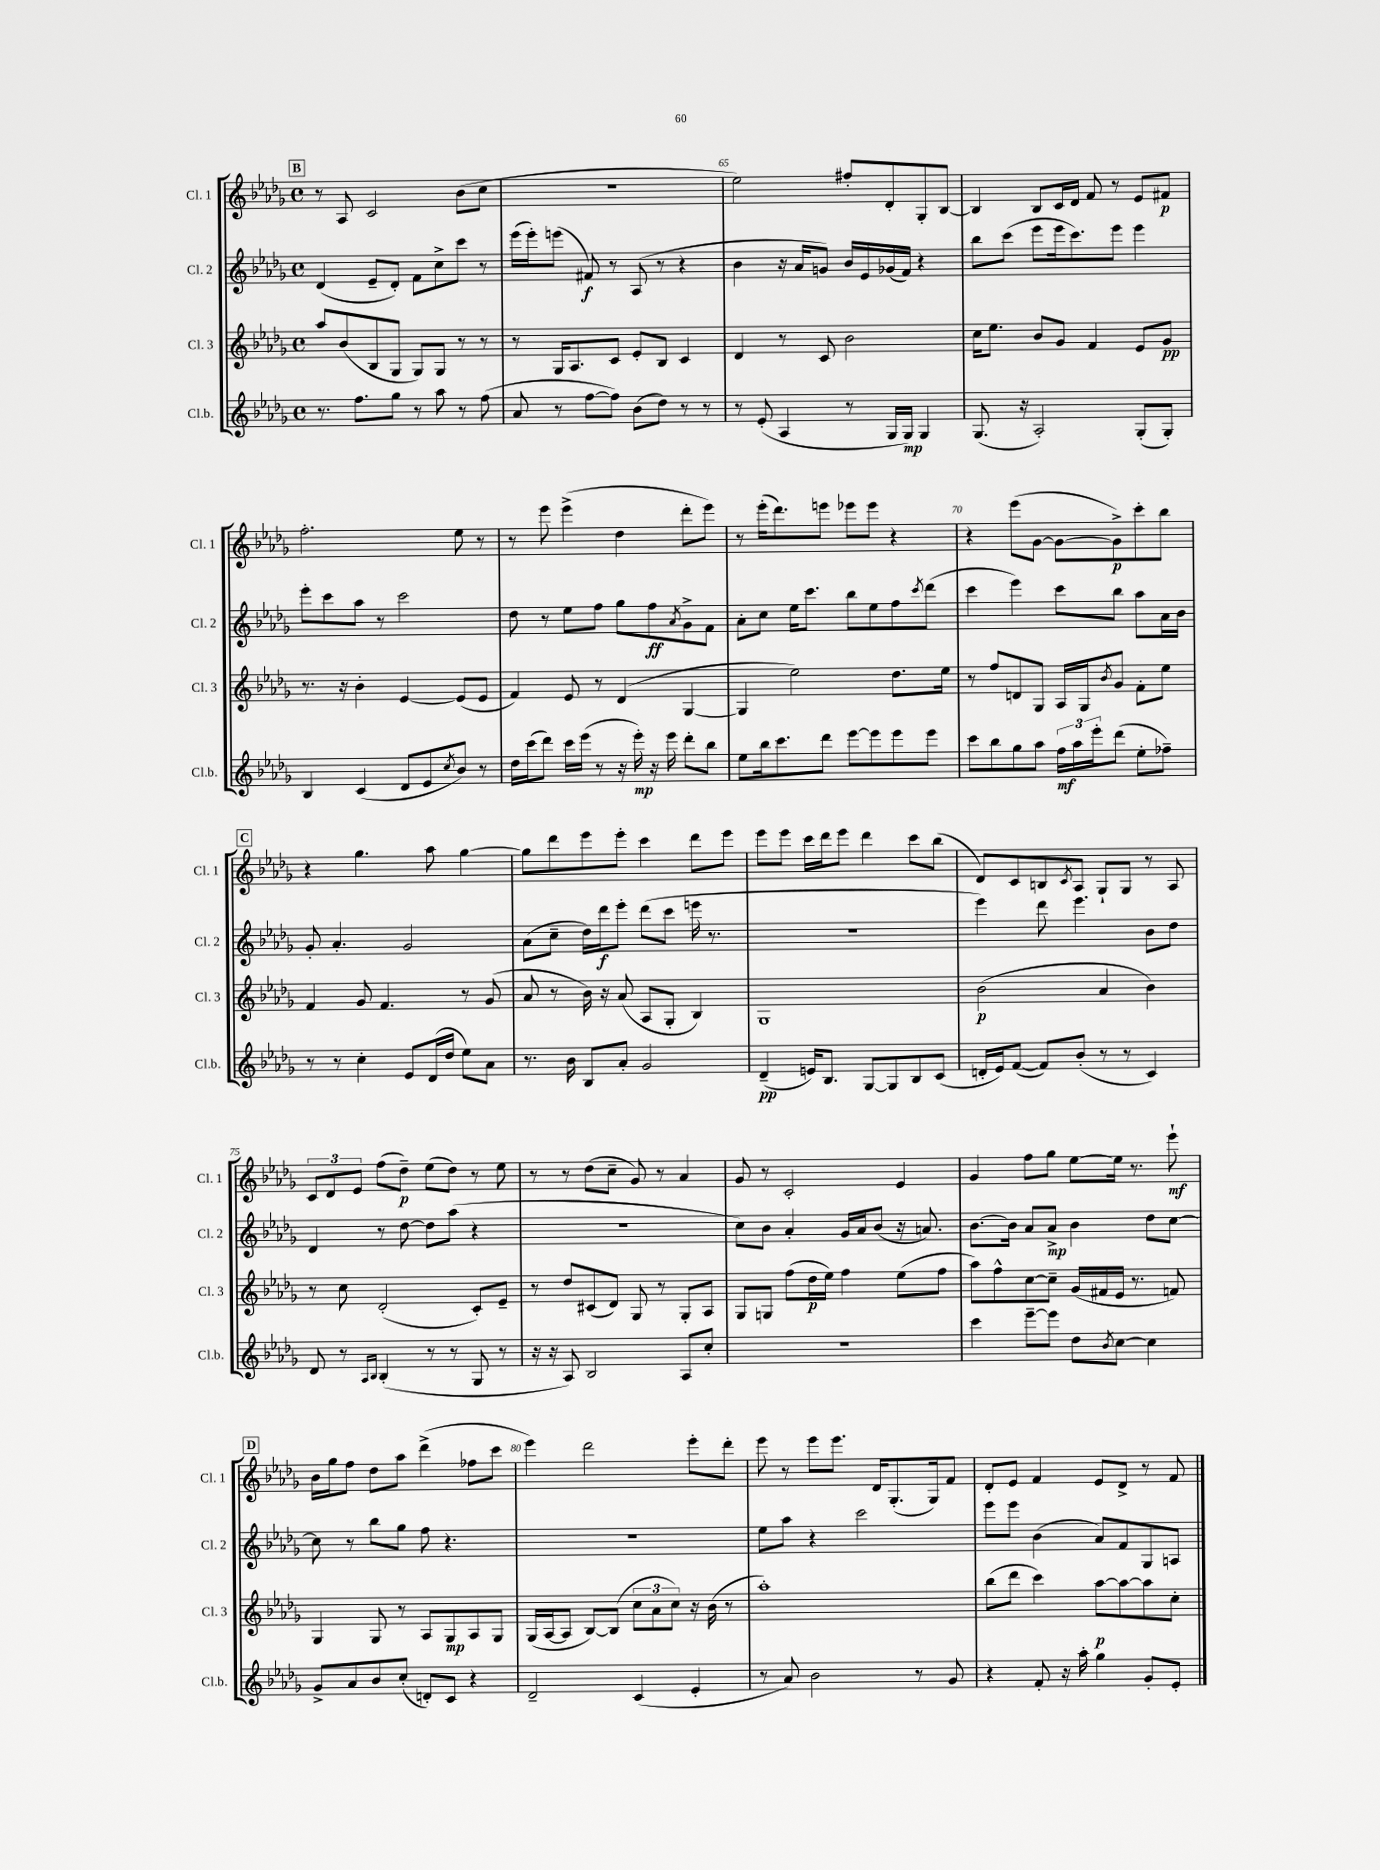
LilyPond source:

<<
\new StaffGroup <<
\new Staff = "s0" \with { instrumentName = "Cl. 1" shortInstrumentName = "Cl. 1" } {
    \clef treble \key des \major \defaultTimeSignature \time 4/4
    \mark \markup { \box "B" } r8 aes8 c'2 bes'8( c''8 |
    R1 |
    ees''2) fis''8-. des'8-. ges8-. bes8~ |
    bes4 bes8 c'16 des'16 f'8 r8 ees'8 fis'8\p |
    f''2.-. ees''8 r8 |
    r8 ees'''8 ees'''4->( des''4 des'''8-. ees'''8) |
    r8 ees'''16-.( des'''8.) e'''8 ees'''8 ees'''8 r4 |
    r4 ees'''8( ges'8~ ges'8~ ges'8->\p) c'''8-. bes''8 |
    \mark \markup { \box "C" } r4 ges''4. aes''8 ges''4~ |
    ges''8 des'''8 ees'''8 ees'''8-. c'''4 des'''8 ees'''8 |
    ees'''8 ees'''8 c'''16 des'''16 ees'''8 des'''4 c'''8 bes''8( |
    des'8) c'8 b8 \acciaccatura { c'8 } aes8 ges8-! ges8 r8 aes8 |
    \tuplet 3/2 { c'8 des'8 ees'8 } f''8( des''8--\p) ees''8( des''8) r8 ees''8 |
    r8 r8 des''8( c''8-- ges'8) r8 aes'4 |
    ges'8 r8 c'2-. ees'4 |
    ges'4 f''8 ges''8 ees''8~ ees''16 r8. ees'''8-!\mf |
    \mark \markup { \box "D" } bes'16 ges''16 f''8 des''8 aes''8 des'''4->( fes''8 c'''8 |
    ees'''4) des'''2 ees'''8-. des'''8-. |
    ees'''8 r8 ees'''8 ees'''8. des'16 ges8.-.( ges16) f'8 |
    des'8-. ees'8 f'4 ees'8 des'8-> r8 f'8 \bar "|." |
}
\new Staff = "s1" \with { instrumentName = "Cl. 2" shortInstrumentName = "Cl. 2" } {
    \clef treble \key des \major \defaultTimeSignature \time 4/4
    \mark \markup { \box "B" } des'4( ees'8-- des'8-.) f'8 c''8-> c'''8 r8 |
    ees'''16( ees'''16-.) e'''8( fis'8\f) r8 aes8( r8 r4 |
    bes'4 r16 aes'16 g'8) bes'16 ees'16 ges'16( f'16) r4 |
    bes''8 c'''8( ees'''8 ees'''16 c'''8.) ees'''8 ees'''4 |
    ees'''8-. c'''8 aes''8 r8 c'''2 |
    des''8 r8 ees''8 f''8 ges''8 f''8\ff \acciaccatura { aes'8 } ges'8-> f'8 |
    aes'8-. c''8 ees''16 c'''8. bes''8 ees''8 f''8 \acciaccatura { c'''8 } des'''8( |
    c'''4 ees'''4) c'''8 bes''8 aes''8 aes'16 bes'16 |
    \mark \markup { \box "C" } ges'8-. aes'4.-. ges'2 |
    aes'8( c''8-- des''16) des'''16\f ees'''8-. des'''8( c'''8 e'''16 r8. |
    R1 |
    ees'''4) des'''8 ees'''4. bes'8 des''8 |
    des'4 r8 des''8~ des''8 aes''8( r4 |
    R1 |
    c''8) bes'8 aes'4-. ges'16 aes'16 bes'8( r16 a'8.) |
    bes'8.~ bes'16 aes'8 aes'8->\mp bes'4 des''8 c''8~ |
    \mark \markup { \box "D" } c''8 r8 bes''8 ges''8 f''8 r4. |
    R1 |
    ees''8 aes''8 r4 c'''2 |
    ees'''8 ees'''8 bes'4( aes'8) f'8 ges8 a8 \bar "|." |
}
\new Staff = "s2" \with { instrumentName = "Cl. 3" shortInstrumentName = "Cl. 3" } {
    \clef treble \key des \major \defaultTimeSignature \time 4/4
    \mark \markup { \box "B" } aes''8 bes'8( bes8 ges8 ges8) ges8 r8 r8 |
    r8 ges16 aes8. c'8 ees'8-. bes8 c'4 |
    des'4 r8 c'8 bes'2 |
    c''16 ees''8. bes'8 ges'8 f'4 ees'8 ges'8\pp |
    r8. r16 bes'4-. ees'4~ ees'8( ees'8 |
    f'4) ees'8 r8 des'4( ges4~ |
    ges4 ees''2) des''8. ees''16 |
    r8 f''8 d'8 ges8 aes16 ges16 \acciaccatura { bes'8 } ges'8 f'8-. ees''8 |
    \mark \markup { \box "C" } f'4 ges'8 f'4. r8 ges'8( |
    aes'8 r8 bes'16) r16 aes'8( aes8 ges8-. bes4) |
    ges1 |
    bes'2\p( aes'4 bes'4) |
    r8 c''8 des'2-.( c'8-.) ees'8-- |
    r8 des''8 cis'8( des'8) ges8 r8 ges8-. aes8 |
    ges8 g8 f''8( des''16\p ees''16) f''4 ees''8( f''8 |
    aes''8) f''8-^ c''8~ c''8-- ges'16( fis'16 ees'16 r8. f'8) |
    \mark \markup { \box "D" } ges4 ges8 r8 aes8 ges8\mp aes8 ges8 |
    ges16( aes16~ aes8 bes8~) bes8( \tuplet 3/2 { c''8 aes'8 c''8) } r16 bes'16( r8 |
    aes''1-.) |
    bes''8( des'''8 c'''4) aes''8~\p aes''8~ aes''8 c''8-. \bar "|." |
}
\new Staff = "s3" \with { instrumentName = "Cl.b." shortInstrumentName = "Cl.b." } {
    \clef treble \key des \major \defaultTimeSignature \time 4/4
    \mark \markup { \box "B" } r8. f''8. ges''8 r8 aes''8 r8 f''8( |
    aes'8 r8 f''8~ f''8) bes'8( des''8) r8 r8 |
    r8 ees'8-.( aes4 r8 ges16 ges16\mp) ges4 |
    ges8.( r16 aes2-.) ges8-.( ges8-.) |
    bes4 c'4( des'8 ees'8 \acciaccatura { c''8 } bes'8) r8 |
    des''16 c'''16( des'''8) c'''16 ees'''16( r8 r16 ees'''16-.\mp) r16 ees'''16 des'''8-. bes''8 |
    ees''8 bes''16 c'''8. des'''8 ees'''8~ ees'''8 ees'''8 ees'''8 |
    c'''8 bes''8 ges''8 aes''8 \tuplet 3/2 { f''16\mf aes''16 ees'''16-. } des'''8( ees''8-. fes''8--) |
    \mark \markup { \box "C" } r8 r8 c''4-. ees'8 des'16( des''16 ees''8) aes'8 |
    r8. bes'16 bes8 aes'8-. ges'2 |
    des'4--\pp( e'16) bes8. ges8~ ges8 bes8 c'8( |
    d'16-. ees'16) f'8~( f'8) bes'8-.( r8 r8 c'4) |
    des'8 r8 \grace { aes16 bes16 } bes4-.( r8 r8 ges8 r8 |
    r16 r16 aes8) bes2 aes8 c''8-. |
    R1 |
    c'''4 ees'''8~-- ees'''8 des''8 \acciaccatura { bes'8 } c''8~ c''4 |
    \mark \markup { \box "D" } ges'8-> aes'8 bes'8 c''8-.( d'8-.) c'8 r4 |
    des'2-- c'4( ees'4-. |
    r8 aes'8) bes'2 r8 ges'8 |
    r4 f'8-. r16 aes''16-. ges''4 ges'8-. ees'8-. \bar "|." |
}
>>
>>
\layout { \context { \Score currentBarNumber = #63 \override BarNumber.break-visibility = ##(#f #t #t) barNumberVisibility = #(every-nth-bar-number-visible 5) } }
